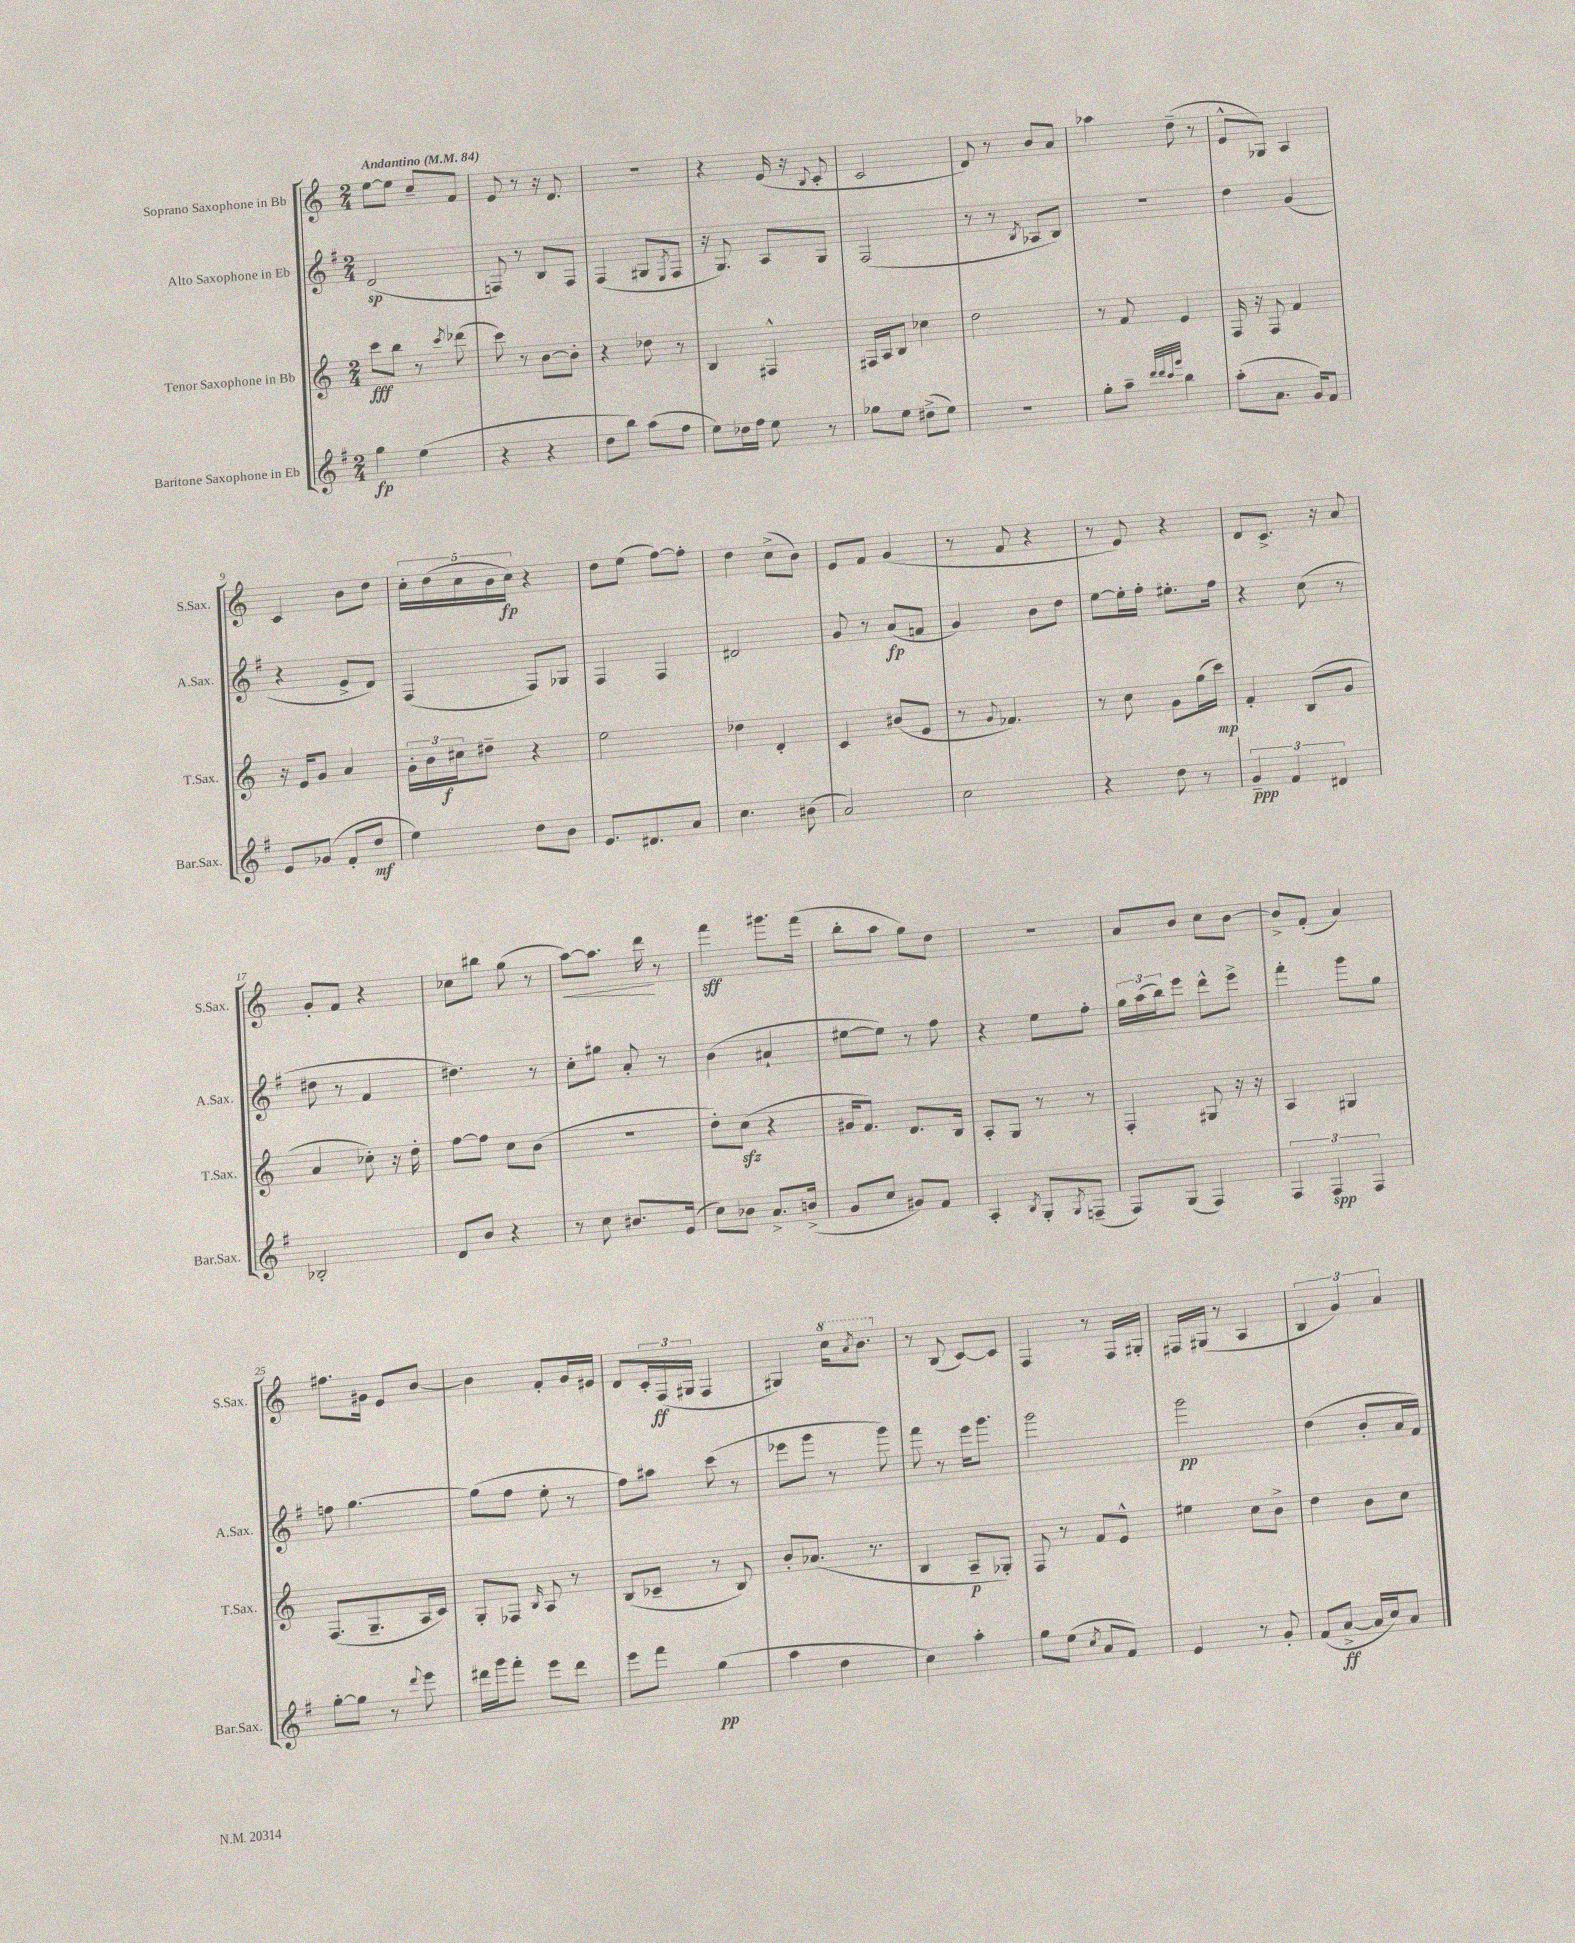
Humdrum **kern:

**kern	**dynam	**kern	**dynam	**kern	**dynam	**kern	**dynam
*part4	*part4	*part3	*part3	*part2	*part2	*part1	*part1
*staff4	*staff4	*staff3	*staff3	*staff2	*staff2	*staff1	*staff1
*I"Baritone Saxophone in Eb	*	*I"Tenor Saxophone in Bb	*	*I"Alto Saxophone in Eb	*	*I"Soprano Saxophone in Bb	*
*I'Bar.Sax.	*	*I'T.Sax.	*	*I'A.Sax.	*	*I'S.Sax.	*
*clefG2	*	*clefG2	*	*clefG2	*	*clefG2	*
*k[f#]	*	*k[]	*	*k[f#]	*	*k[]	*
*M2/4	*	*M2/4	*	*M2/4	*	*M2/4	*
*MM84	*	*MM84	*	*MM84	*	*MM84	*
=1	=1	=1	=1	=1	=1	=1	=1
!	!	!	!	!	!	!LO:TX:a:B:t=Andantino	!
4gg\	fp	8ccc\L	fff	(2d/	sp	[8ee\L	.
.	.	8bb\J	.	.	.	8ee\J]	.
(4ee\	.	8r	.	.	.	8cc~/L	.
.	.	8qccc/	.	.	.	.	.
.	.	(8ddd-X\	.	.	.	8f/J	.
=2	=2	=2	=2	=2	=2	=2	=2
4r	.	8ccc\)	.	8Fn/)	.	8e/	.
.	.	8r	.	8r	.	8r	.
4r	.	[8b\L	.	8B/L	.	16r	.
.	.	.	.	.	.	8.d/	.
.	.	8b'\J]	.	8F/J	.	.	.
=3	=3	=3	=3	=3	=3	=3	=3
8dd\L	.	4r	.	(4F#/	.	2r	.
8bb\J)	.	.	.	.	.	.	.
(8aa\L	.	8dd-X\	.	8G#X/L	.	.	.
.	.	.	.	8qE/	.	.	.
8ff#\J	.	8r	.	8F#/J	.	.	.
=4	=4	=4	=4	=4	=4	=4	=4
8ee\L)	.	4B/	.	16r	.	4r	.
.	.	.	.	8.G/)	.	.	.
16dd-X\L	.	.	.	.	.	.	.
16ff#\JJ	.	.	.	.	.	.	.
8ee\	.	4F#X^^/	.	8A/L	.	(16e/	.
.	.	.	.	.	.	16r	.
.	.	.	.	.	.	8qqB/	.
8r	.	.	.	8G/J	.	8c'/	.
=5	=5	=5	=5	=5	=5	=5	=5
8gg-X\L	.	16F#X/LL	.	(2F#/	.	2c/	.
.	.	16A/J	.	.	.	.	.
8ee\J	.	8B/J	.	.	.	.	.
(8dd#X^\L	.	4cc-X\	.	.	.	.	.
8ee\J)	.	.	.	.	.	.	.
=6	=6	=6	=6	=6	=6	=6	=6
2r	.	2dd\	.	8r	.	8d/)	.
.	.	.	.	8r	.	8r	.
.	.	.	.	8qB/	.	.	.
.	.	.	.	8A-X/L	.	8b/L	.
.	.	.	.	8B/J)	.	8a/J	.
=7	=7	=7	=7	=7	=7	=7	=7
8gg'\L	.	8r	.	2r	.	4aa-X\	.
8aa~\J	.	8f/	.	.	.	.	.
32qqddd/LLL	.	.	.	.	.	.	.
32qqddd/	.	.	.	.	.	.	.
32qqccc/	.	.	.	.	.	.	.
32qqggg/JJJ	.	.	.	.	.	.	.
4bb\	.	4e/	.	.	.	(8dd~\	.
.	.	.	.	.	.	8r	.
=8	=8	=8	=8	=8	=8	=8	=8
(8aa'\L	.	16F/	.	4dd\	.	8e^^/L	.
.	.	16r	.	.	.	.	.
8.a\J	.	8F/	.	.	.	8G-X/J)	.
.	.	4f/	.	(4g/	.	4A/	.
16g/KL)	.	.	.	.	.	.	.
8f#/J	.	.	.	.	.	.	.
!!LO:LB:g=z
=9	=9	=9	=9	=9	=9	=9	=9
8e/L	.	16r	.	4r	.	4c/	.
.	.	16e/KL	.	.	.	.	.
(8g-X/J	.	8g/J	.	.	.	.	.
8f#'/L	.	4a/	.	8e^/L	.	8b\L	.
8dd/J	mf	.	.	8d/J)	.	8dd\J	.
=10	=10	=10	=10	=10	=10	=10	=10
4ee\)	.	24g'\LL	.	(4F#/	.	20cc'\LL	.
.	.	24b\	.	.	.	.	.
.	.	.	.	.	.	(20dd\	.
.	.	24cc#X\J	f	.	.	.	.
.	.	.	.	.	.	20cc\	.
.	.	8dd#X~\J	.	.	.	.	.
.	.	.	.	.	.	20b\	.
.	.	.	.	.	.	20cc\JJ)	fp
8dd\L	.	4r	.	8F#/L)	.	4r	.
8b\J	.	.	.	8G-X/J	.	.	.
=11	=11	=11	=11	=11	=11	=11	=11
8.e/L	.	2ee\	.	4F#/	.	8dd\L	.
.	.	.	.	.	.	(8ee\J	.
8.d#X/	.	.	.	.	.	.	.
.	.	.	.	4F#/	.	[8ff\L)	.
8a/J	.	.	.	.	.	8ff'\J]	.
=12	=12	=12	=12	=12	=12	=12	=12
4.cc\	.	4dd-X\	.	2d#X/	.	4dd\	.
.	.	4d'/	.	.	.	(8cc^\L	.
(8b#X\	.	.	.	.	.	8b\J)	.
=13	=13	=13	=13	=13	=13	=13	=13
2a/)	.	4c/	.	8g/	.	8e/L	.
.	.	.	.	8r	.	8f/J	.
.	.	(8b#X/L	.	(8a/L	fp	(4g/	.
.	.	8e/J	.	8fn/J	.	.	.
=14	=14	=14	=14	=14	=14	=14	=14
2cc\	.	8r	.	4g/)	.	8r	.
.	.	8qqg/	.	.	.	.	.
.	.	4.f-X/)	.	.	.	8f/	.
.	.	.	.	8b\L	.	4r	.
.	.	.	.	8dd\J	.	.	.
=15	=15	=15	=15	=15	=15	=15	=15
4r	.	8r	.	[8ee\L	.	8r	.
.	.	8cc\	.	16ee'\L]	.	8e/)	.
.	.	.	.	16ff#'\JJ	.	.	.
8dd\	.	8g\L	.	8.ee#X'\L	.	4r	.
8r	.	(16gg\L	.	.	.	.	.
.	.	16ccc\JJ)	mp	16ff#\Jk	.	.	.
=16	=16	=16	=16	=16	=16	=16	=16
6g~/	ppp	4f'/	.	4r	.	8d/L	.
.	.	.	.	.	.	8.c^/J	.
6f#/	.	.	.	.	.	.	.
.	.	(8B/L	.	(8cc\	.	.	.
.	.	.	.	.	.	16r	.
6d#X/	.	.	.	.	.	.	.
.	.	8g/J	.	8r	.	8a/	.
!!LO:LB:g=z
=17	=17	=17	=17	=17	=17	=17	=17
2B-X'/	.	4a/	.	8dd#X\	.	8g'/L	.
.	.	.	.	8r	.	8f/J	.
.	.	8cc-X'\)	.	4f#/	.	4r	.
.	.	16r	.	.	.	.	.
.	.	16dd'\	.	.	.	.	.
=18	=18	=18	=18	=18	=18	=18	=18
8d/L	.	[8ff\L	.	4.dd#X\)	.	8cc-X\L	.
8b/J	.	8ff\J]	.	.	.	8bb#X\J	.
4r	.	8cc\L	.	.	.	(8gg\	.
.	.	(8b\J	.	8r	.	8r	.
=19	=19	=19	=19	=19	=19	=19	=19
!	!	!	!	!	!	!	!LO:HP:b
8r	.	2r	.	8cc'\L	.	[8aa\L)	<
8cc\	.	.	.	8gg#X\J	.	8.aa\J]	.
8.b#X/L	.	.	.	8a'/	.	.	.
.	.	.	.	.	.	16ddd\	.
.	.	.	.	8r	.	8r	[
(16e/Jk	.	.	.	.	.	.	.
=20	=20	=20	=20	=20	=20	=20	=20
8cc\L)	.	8dd'\L)	.	(4b\	.	4fff\	sff
8b-X\J	.	(8cczz\J	.	.	.	.	.
8.a^/L	.	4r	.	4a#X`/	.	8.ggg#X\L	.
(16bn^/Jk	.	.	.	.	.	(16fff\Jk	.
=21	=21	=21	=21	=21	=21	=21	=21
8g/L	.	16g#X/KL	.	[8ee#X\L	.	8bb'\L	.
.	.	8.f/J)	.	.	.	.	.
8cc/J	.	.	.	8ee#\J])	.	8aa\J	.
8g#X/L)	.	8.d/L	.	8r	.	8gg\L)	.
8f#/J	.	.	.	8ff#\	.	8dd\J	.
.	.	16B/Jk	.	.	.	.	.
=22	=22	=22	=22	=22	=22	=22	=22
4A'/	.	8A'/L	.	4r	.	2r	.
.	.	8G/J	.	.	.	.	.
8qB/	.	.	.	.	.	.	.
8G'/L	.	8r	.	8ee\L	.	.	.
8qG/	.	.	.	.	.	.	.
(8Fn~/J	.	8r	.	8ff#'\J	.	.	.
=23	=23	=23	=23	=23	=23	=23	=23
8F#/L)	.	4F'/	.	24gg\LL	.	8a/L	.
.	.	.	.	(24aa\	.	.	.
.	.	.	.	24bb\J)	.	.	.
(8G/J	.	.	.	8eee\J	.	8b/J	.
4F#/)	.	8G#X/	.	8ddd^^\L	.	8cc\L	.
.	.	16r	.	8eee^\J	.	[8b\J	.
.	.	16r	.	.	.	.	.
=24	=24	=24	=24	=24	=24	=24	=24
6F#/	.	4A/	.	4fff#'\	.	8b^/L]	.
.	.	.	.	.	.	(8f'/J	.
6F#/	spp	.	.	.	.	.	.
.	.	4G#X/	.	8ggg\L	.	4a/)	.
6F#/	.	.	.	.	.	.	.
.	.	.	.	8gg\J	.	.	.
!!LO:LB:g=z
=25	=25	=25	=25	=25	=25	=25	=25
[8gg'\L	.	(8.F/L	.	8ffn\	.	8.ff#X\L	.
8gg\J]	.	.	.	[4.gg\	.	.	.
.	.	8.G~/	.	.	.	16g#X\Jk	.
8r	.	.	.	.	.	8e/L	.
8qqddd/	.	.	.	.	.	.	.
8eee\	.	16A/L	.	.	.	[8b/J	.
.	.	16c/JJ)	.	.	.	.	.
=26	=26	=26	=26	=26	=26	=26	=26
16ddd#X\LL	.	8G'/L	.	(8gg\L]	.	4b\]	.
16ggg\J	.	.	.	.	.	.	.
8fff#'\J	.	8F-X/J	.	8ff#\J	.	.	.
.	.	16qqB/	.	.	.	.	.
8eee\L	.	8A/	.	8ee'\	.	8f'/L	.
8ddd#\J	.	8r	.	8r	.	16g/L	.
.	.	.	.	.	.	16e#X/JJ	.
=27	=27	=27	=27	=27	=27	=27	=27
8eee\L	.	(8B/L	.	8ff#\L)	.	8d/L	.
8fff#\J	.	8c-X~/J	.	8aa#X\J	.	24c'/L	.
.	.	.	.	.	.	(24F/	ff
.	.	.	.	.	.	24G#X/JJ	.
(4gg\	pp	8r	.	(8ccc\	.	4F/	.
.	.	8B/)	.	8r	.	.	.
=28	=28	=28	=28	=28	=28	=28	=28
4aa\	.	8b'/L	.	8eee-X\L	.	4G#X/)	.
.	.	(8.a-X/J	.	8ggg\J	.	.	.
*	*	*	*	*	*	*8va	*
4dd\	.	.	.	8r	.	16ccc\KL	.
.	.	.	.	.	.	8qaa/	.
.	.	8.r	.	.	.	8.bb\J	.
.	.	.	.	8ggg\)	.	.	.
=29	=29	=29	=29	=29	=29	=29	=29
*	*	*	*	*	*	*X8va	*
4cc\)	.	4B/	.	8fff#\	.	8r	.
.	.	.	.	8r	.	(8B/	.
4aa'\	.	8A~/L	p	16eee\KL	.	[8c/L)	.
.	.	.	.	8.ggg\J	.	.	.
.	.	8G-X'/J)	.	.	.	8c/J]	.
=30	=30	=30	=30	=30	=30	=30	=30
8gg\L	.	8F/	.	2ggg\	.	4F/	.
(8ee\J	.	8r	.	.	.	.	.
8qcc/	.	.	.	.	.	.	.
8a/L	.	8f/L	.	.	.	8r	.
8f#/J)	.	8e^^/J	.	.	.	16F/LL	.
.	.	.	.	.	.	16G#X'/JJ	.
=31	=31	=31	=31	=31	=31	=31	=31
4e/	.	4ee#X\	.	2ggg\	pp	16F#X/LL	.
.	.	.	.	.	.	(16G#X/JJ	.
.	.	.	.	.	.	8r	.
8r	.	8cc\L	.	.	.	4A/	.
8g'/	.	8b^\J	.	.	.	.	.
=32	=32	=32	=32	=32	=32	=32	=32
(8f#/L	.	4dd\	.	(4dd\	.	6B/	.
[8a^/J	ff	.	.	.	.	.	.
.	.	.	.	.	.	6g/)	.
16a/LL]	.	8b\L	.	8b'/L	.	.	.
16cc/J)	.	.	.	.	.	.	.
.	.	.	.	.	.	6a/	.
8a/J	.	8cc\J	.	16a/L	.	.	.
.	.	.	.	16f#/JJ)	.	.	.
==	==	==	==	==	==	==	==
*-	*-	*-	*-	*-	*-	*-	*-
